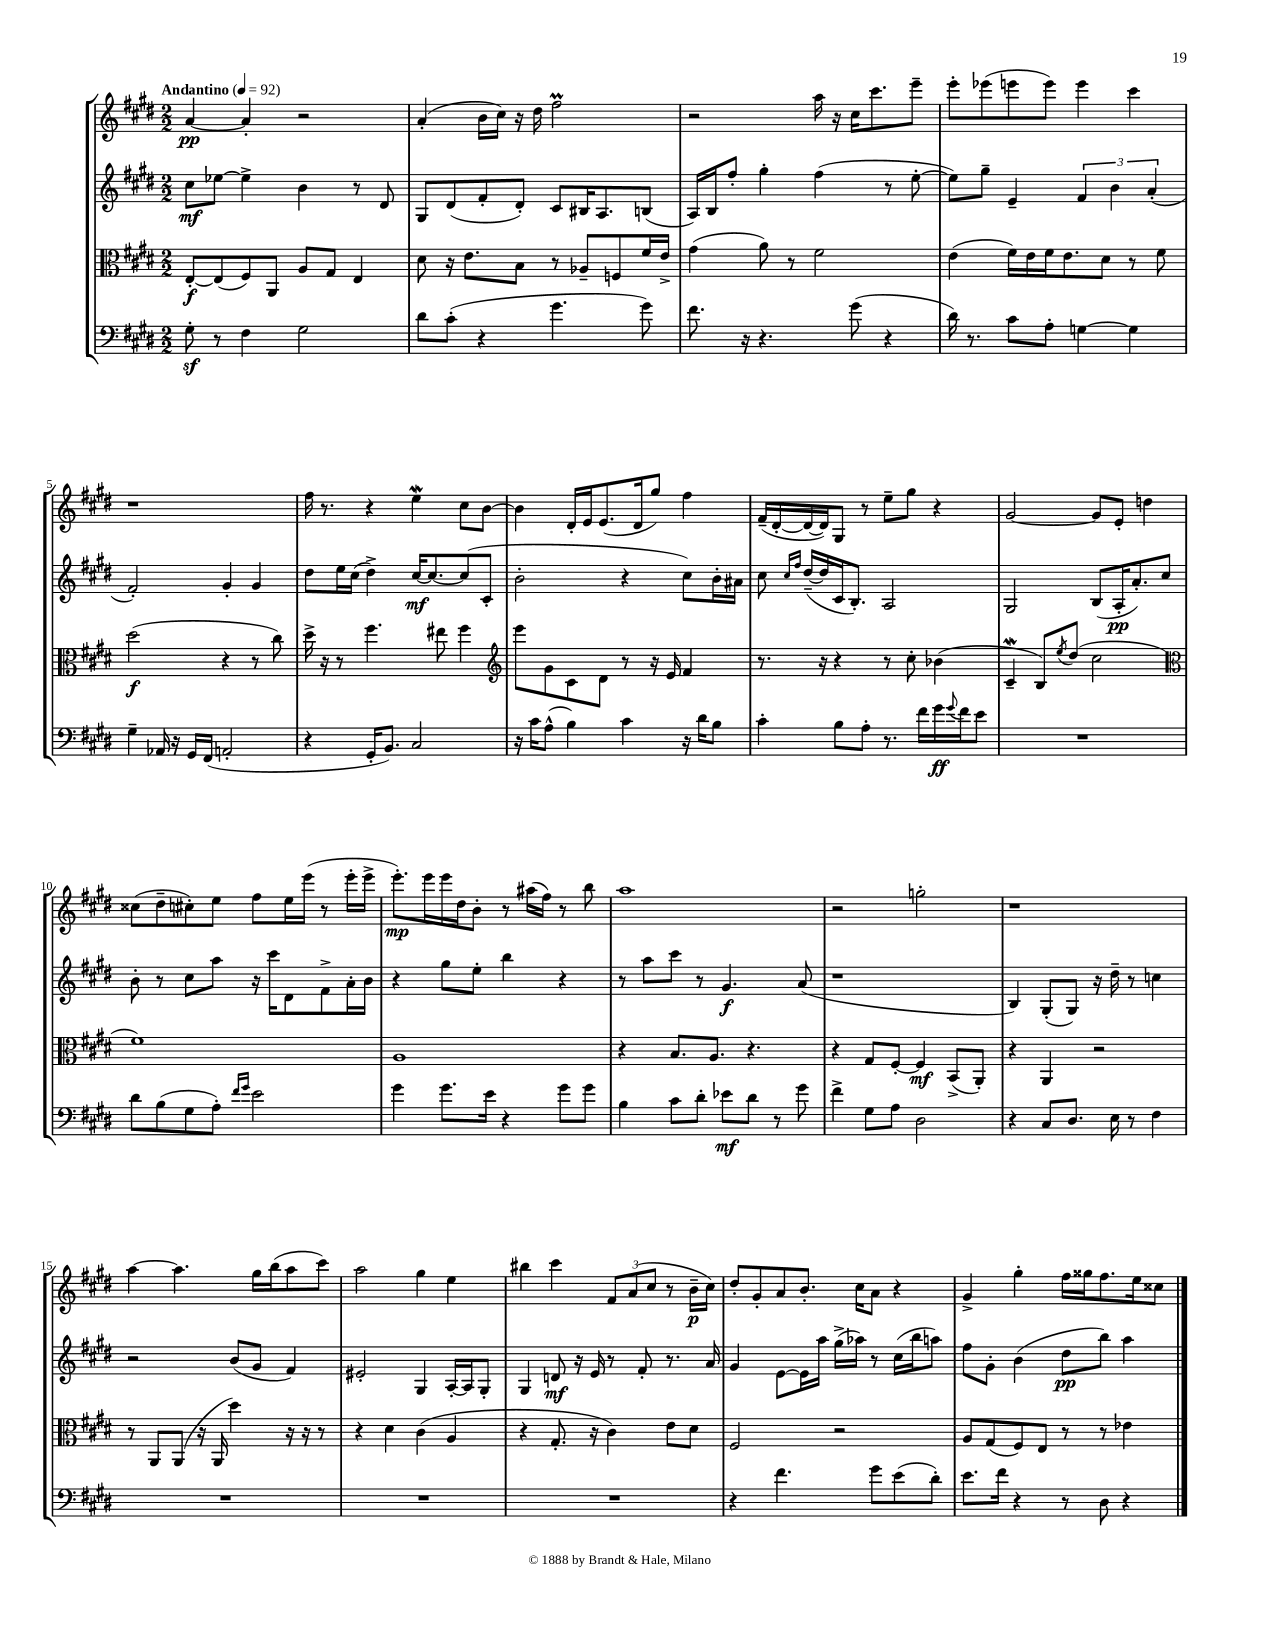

**kern	**dynam	**kern	**dynam	**kern	**dynam	**kern	**dynam
*part4	*part4	*part3	*part3	*part2	*part2	*part1	*part1
*staff4	*staff4	*staff3	*staff3	*staff2	*staff2	*staff1	*staff1
*clefF4	*	*clefC3	*	*clefG2	*	*clefG2	*
*k[f#c#g#d#]	*	*k[f#c#g#d#]	*	*k[f#c#g#d#]	*	*k[f#c#g#d#]	*
*M2/2	*	*M2/2	*	*M2/2	*	*M2/2	*
*MM92	*	*MM92	*	*MM92	*	*MM92	*
=1	=1	=1	=1	=1	=1	=1	=1
!	!	!	!	!	!	!LO:TX:a:B:t=Andantino	!
8G#z'\	.	[8E'/L	f	8cc#\L	mf	[4a/	pp
8r	.	(8E/]	.	[8ee-X\J	.	.	.
4F#\	.	8F#/)	.	4ee-^\]	.	4a'/]	.
.	.	8AA/J	.	.	.	.	.
2G#\	.	8A/L	.	4b\	.	2r	.
.	.	8G#/J	.	.	.	.	.
.	.	4E/	.	8r	.	.	.
.	.	.	.	8d#/	.	.	.
=2	=2	=2	=2	=2	=2	=2	=2
8d#\L	.	8d#\	.	8G#/L	.	(4a'/	.
(8c#'\J	.	16r	.	(8d#/	.	.	.
.	.	8.e\L	.	.	.	.	.
4r	.	.	.	8f#'/	.	16b\LL	.
.	.	.	.	.	.	16cc#\JJ)	.
.	.	8B\J	.	8d#'/J)	.	16r	.
.	.	.	.	.	.	16dd#\	.
4.g#\	.	8r	.	8c#/L	.	2ff#M\	.
.	.	8A-X~/L	.	16B#X/K	.	.	.
.	.	.	.	8.A/	.	.	.
.	.	8Fn/	.	.	.	.	.
8g#\)	.	16f#/L	.	(8Bn/J	.	.	.
.	.	16e^/JJ	.	.	.	.	.
=3	=3	=3	=3	=3	=3	=3	=3
8.f#\	.	(4g#\	.	16A/LL)	.	2r	.
.	.	.	.	16B/J	.	.	.
.	.	.	.	8ff#'/J	.	.	.
16r	.	.	.	.	.	.	.
4.r	.	8a\)	.	4gg#'\	.	.	.
.	.	8r	.	.	.	.	.
.	.	2f#\	.	(4ff#\	.	16aa\	.
.	.	.	.	.	.	16r	.
(8g#\	.	.	.	.	.	16cc#\KL	.
.	.	.	.	.	.	8.ccc#\	.
4r	.	.	.	8r	.	.	.
.	.	.	.	[8ee'\	.	8eee~\J	.
=4	=4	=4	=4	=4	=4	=4	=4
16d#\)	.	(4e\	.	8ee\L])	.	8eee'\L	.
8.r	.	.	.	.	.	.	.
.	.	.	.	8gg#~\J	.	(8eee-X\	.
8c#\L	.	16f#\LL)	.	4e~/	.	8eeen\	.
.	.	16e\	.	.	.	.	.
8A'\J	.	16f#\J	.	.	.	8eee\J)	.
.	.	8.e\	.	.	.	.	.
[4Gn\	.	.	.	6f#/	.	4eee\	.
.	.	8d#\J	.	.	.	.	.
.	.	.	.	6b\	.	.	.
4G\]	.	8r	.	.	.	4ccc#\	.
.	.	.	.	(6a'/	.	.	.
.	.	8f#\	.	.	.	.	.
!!LO:LB:g=z
=5	=5	=5	=5	=5	=5	=5	=5
4G#~\	.	(2dd#\	f	2f#'/)	.	1r	.
16AA-X/	.	.	.	.	.	.	.
16r	.	.	.	.	.	.	.
16GG#/LL	.	.	.	.	.	.	.
(16FF#/JJ	.	.	.	.	.	.	.
2AAn'/	.	4r	.	4g#'/	.	.	.
.	.	8r	.	4g#/	.	.	.
.	.	8cc#\)	.	.	.	.	.
=6	=6	=6	=6	=6	=6	=6	=6
4r	.	16dd#^\	.	8dd#\L	.	16ff#\	.
.	.	16r	.	.	.	8.r	.
.	.	8r	.	16ee\L	.	.	.
.	.	.	.	(16cc#\JJ	.	.	.
16GG#'/KL	.	4.ff#\	.	4dd#^\)	.	4r	.
8.BB/J)	.	.	.	.	.	.	.
2C#/	.	.	.	[16cc#/KL	mf	4eew\	.
.	.	.	.	8.cc#/_	.	.	.
.	.	8ee#X\	.	.	.	.	.
.	.	4ff#\	.	(8cc#/]	.	8cc#\L	.
.	.	.	.	8c#'/J	.	[8b\J	.
=7	=7	=7	=7	=7	=7	=7	=7
*	*	*clefG2	*	*	*	*	*
16r	.	8eee\L	.	2b'\	.	4b\]	.
16c#\KL	.	.	.	.	.	.	.
(8A^^\J	.	8g#\	.	.	.	.	.
4B\)	.	8c#\	.	.	.	16d#'/LL	.
.	.	.	.	.	.	16e/J	.
.	.	8d#\J	.	.	.	(8.e/	.
4c#\	.	8r	.	4r	.	.	.
.	.	.	.	.	.	16d#/k	.
.	.	16r	.	.	.	8gg#/J)	.
.	.	16e/	.	.	.	.	.
16r	.	4f#/	.	8cc#\L)	.	4ff#\	.
16d#\KL	.	.	.	.	.	.	.
8B\J	.	.	.	16b'\L	.	.	.
.	.	.	.	16a#X\JJ	.	.	.
=8	=8	=8	=8	=8	=8	=8	=8
4c#'\	.	8.r	.	8cc#\	.	(16f#~/LL	.
.	.	.	.	.	.	[16d#'/	.
.	.	.	.	16qqcc#/LL	.	.	.
.	.	.	.	16qqff#/JJ	.	.	.
.	.	.	.	([16dd#~/LL	.	16d#/_	.
.	.	16r	.	16dd#/]	.	16d#/J])	.
8B\L	.	4r	.	16c#/J	.	8G#/J	.
.	.	.	.	8.B'/J)	.	.	.
8A'\J	.	.	.	.	.	8r	.
8.r	.	8r	.	2A/	.	8ee~\L	.
.	.	8cc#'\	.	.	.	8gg#\J	.
16f#\LL	.	.	.	.	.	.	.
16g#\	ff	(4b-X\	.	.	.	4r	.
8qqg#/	.	.	.	.	.	.	.
16f#\J	.	.	.	.	.	.	.
8e\J	.	.	.	.	.	.	.
=9	=9	=9	=9	=9	=9	=9	=9
1r	.	4c#W~/	.	2G#/	.	[2g#/	.
.	.	8B/L)	.	.	.	.	.
.	.	8qee/	.	.	.	.	.
.	.	(8dd#/J	.	.	.	.	.
.	.	2cc#\	.	(8B/L	.	8g#/L]	.
.	.	.	.	16A'/K	pp	8e'/J	.
.	.	.	.	8.a'/)	.	.	.
.	.	.	.	.	.	4ddn\	.
.	.	.	.	8cc#/J	.	.	.
!!LO:LB:g=z
=10	=10	=10	=10	=10	=10	=10	=10
*	*	*clefC3	*	*	*	*	*
8d#\L	.	1f#)	.	8b'\	.	(8cc##X\L	.
(8B\	.	.	.	8r	.	8dd#~\	.
8G#\	.	.	.	8cc#\L	.	8cc#X'\)	.
8A'\J)	.	.	.	8aa\J	.	8ee\J	.
16qqf#/LL	.	.	.	.	.	.	.
16qqg#/JJ	.	.	.	.	.	.	.
2e\	.	.	.	16r	.	8ff#\L	.
.	.	.	.	16ccc#\KL	.	.	.
.	.	.	.	8d#\	.	16ee\L	.
.	.	.	.	.	.	(16eee\JJ	.
.	.	.	.	8f#^\	.	8r	.
.	.	.	.	16a'\L	.	16eee'\LL	.
.	.	.	.	16b\JJ	.	16eee^\JJ	.
=11	=11	=11	=11	=11	=11	=11	=11
4g#\	.	1A	.	4r	.	8.eee'\L)	mp
.	.	.	.	.	.	16eee\L	.
8.g#\L	.	.	.	8gg#\L	.	16eee\	.
.	.	.	.	.	.	16dd#\J	.
.	.	.	.	8ee'\J	.	8b'\J	.
16e\Jk	.	.	.	.	.	.	.
4r	.	.	.	4bb\	.	8r	.
.	.	.	.	.	.	(16aa#X\LL	.
.	.	.	.	.	.	16ff#\JJ)	.
8g#\L	.	.	.	4r	.	8r	.
8g#\J	.	.	.	.	.	8bb\	.
=12	=12	=12	=12	=12	=12	=12	=12
4B\	.	4r	.	8r	.	1aa	.
.	.	.	.	8aa\L	.	.	.
8c#\L	.	8.B/L	.	8ccc#\J	.	.	.
8d#'\J	.	.	.	8r	.	.	.
.	.	8.A/J	.	.	.	.	.
8e-X\L	mf	.	.	4.g#/	f	.	.
8d#\J	.	4.r	.	.	.	.	.
8r	.	.	.	.	.	.	.
8g#\	.	.	.	(8a/	.	.	.
=13	=13	=13	=13	=13	=13	=13	=13
4f#^\	.	4r	.	1r	.	2r	.
8G#\L	.	8G#/L	.	.	.	.	.
8A\J	.	[8F#'/J	.	.	.	.	.
2D#\	.	4F#/]	mf	.	.	2ggn'\	.
.	.	(8BB^/L	.	.	.	.	.
.	.	8AA'/J)	.	.	.	.	.
=14	=14	=14	=14	=14	=14	=14	=14
4r	.	4r	.	4B/)	.	1r	.
8C#/L	.	4AA/	.	(8G#'/L	.	.	.
8.D#/J	.	.	.	8G#/J)	.	.	.
.	.	2r	.	16r	.	.	.
16E\	.	.	.	16dd#~\	.	.	.
8r	.	.	.	8r	.	.	.
4F#\	.	.	.	4ccn\	.	.	.
!!LO:LB:g=z
=15	=15	=15	=15	=15	=15	=15	=15
1r	.	8r	.	2r	.	[4aa\	.
.	.	8AA/L	.	.	.	.	.
.	.	(8AA/J	.	.	.	4.aa\]	.
.	.	16r	.	.	.	.	.
.	.	16AA/	.	.	.	.	.
.	.	4dd#\)	.	(8b/L	.	.	.
.	.	.	.	8g#/J	.	16gg#\LL	.
.	.	.	.	.	.	(16bb\J	.
.	.	16r	.	4f#/)	.	8aa\	.
.	.	16r	.	.	.	.	.
.	.	8r	.	.	.	8ccc#\J)	.
=16	=16	=16	=16	=16	=16	=16	=16
1r	.	4r	.	2e#X'/	.	2aa\	.
.	.	4d#\	.	.	.	.	.
.	.	(4c#\	.	4G#/	.	4gg#\	.
.	.	4A/	.	[16A'/LL	.	4ee\	.
.	.	.	.	16A/J]	.	.	.
.	.	.	.	8G#'/J	.	.	.
=17	=17	=17	=17	=17	=17	=17	=17
1r	.	4r	.	4G#/	.	4bb#X\	.
.	.	8.G#'/	.	8dn/	mf	4ccc#\	.
.	.	.	.	16r	.	.	.
.	.	16r	.	16e/	.	.	.
.	.	4c#\)	.	8r	.	12f#/L	.
.	.	.	.	.	.	(12a/	.
.	.	.	.	8f#'/	.	.	.
.	.	.	.	.	.	12cc#/J	.
.	.	8e\L	.	8.r	.	8r	.
.	.	8d#\J	.	.	.	16b~\LL	p
.	.	.	.	16a/	.	16cc#\JJ)	.
=18	=18	=18	=18	=18	=18	=18	=18
4r	.	2F#/	.	4g#/	.	8dd#'/L	.
.	.	.	.	.	.	8g#'/	.
4.f#\	.	.	.	[8e\L	.	8a/	.
.	.	.	.	16e\L]	.	8.b'/J	.
.	.	.	.	16aa\JJ	.	.	.
.	.	2r	.	(16gg#^\LL	.	.	.
.	.	.	.	16aa-X\JJ)	.	16cc#\KL	.
8g#\L	.	.	.	8r	.	8a\J	.
(8e\	.	.	.	(16cc#\LL	.	4r	.
.	.	.	.	16bb\J	.	.	.
8d#'\J)	.	.	.	8aan\J)	.	.	.
=19	=19	=19	=19	=19	=19	=19	=19
8.e\L	.	8A/L	.	8ff#\L	.	4g#^/	.
.	.	(8G#/	.	8g#'\J	.	.	.
16f#\Jk	.	.	.	.	.	.	.
4r	.	8F#/)	.	(4b\	.	4gg#'\	.
.	.	8E/J	.	.	.	.	.
8r	.	8r	.	8dd#\L	pp	16ff#\LL	.
.	.	.	.	.	.	16gg##X\J	.
8D#\	.	8r	.	8bb\J)	.	8.ff#\	.
4r	.	4e-X\	.	4aa\	.	.	.
.	.	.	.	.	.	16ee\k	.
.	.	.	.	.	.	8cc##X\J	.
==	==	==	==	==	==	==	==
*-	*-	*-	*-	*-	*-	*-	*-
